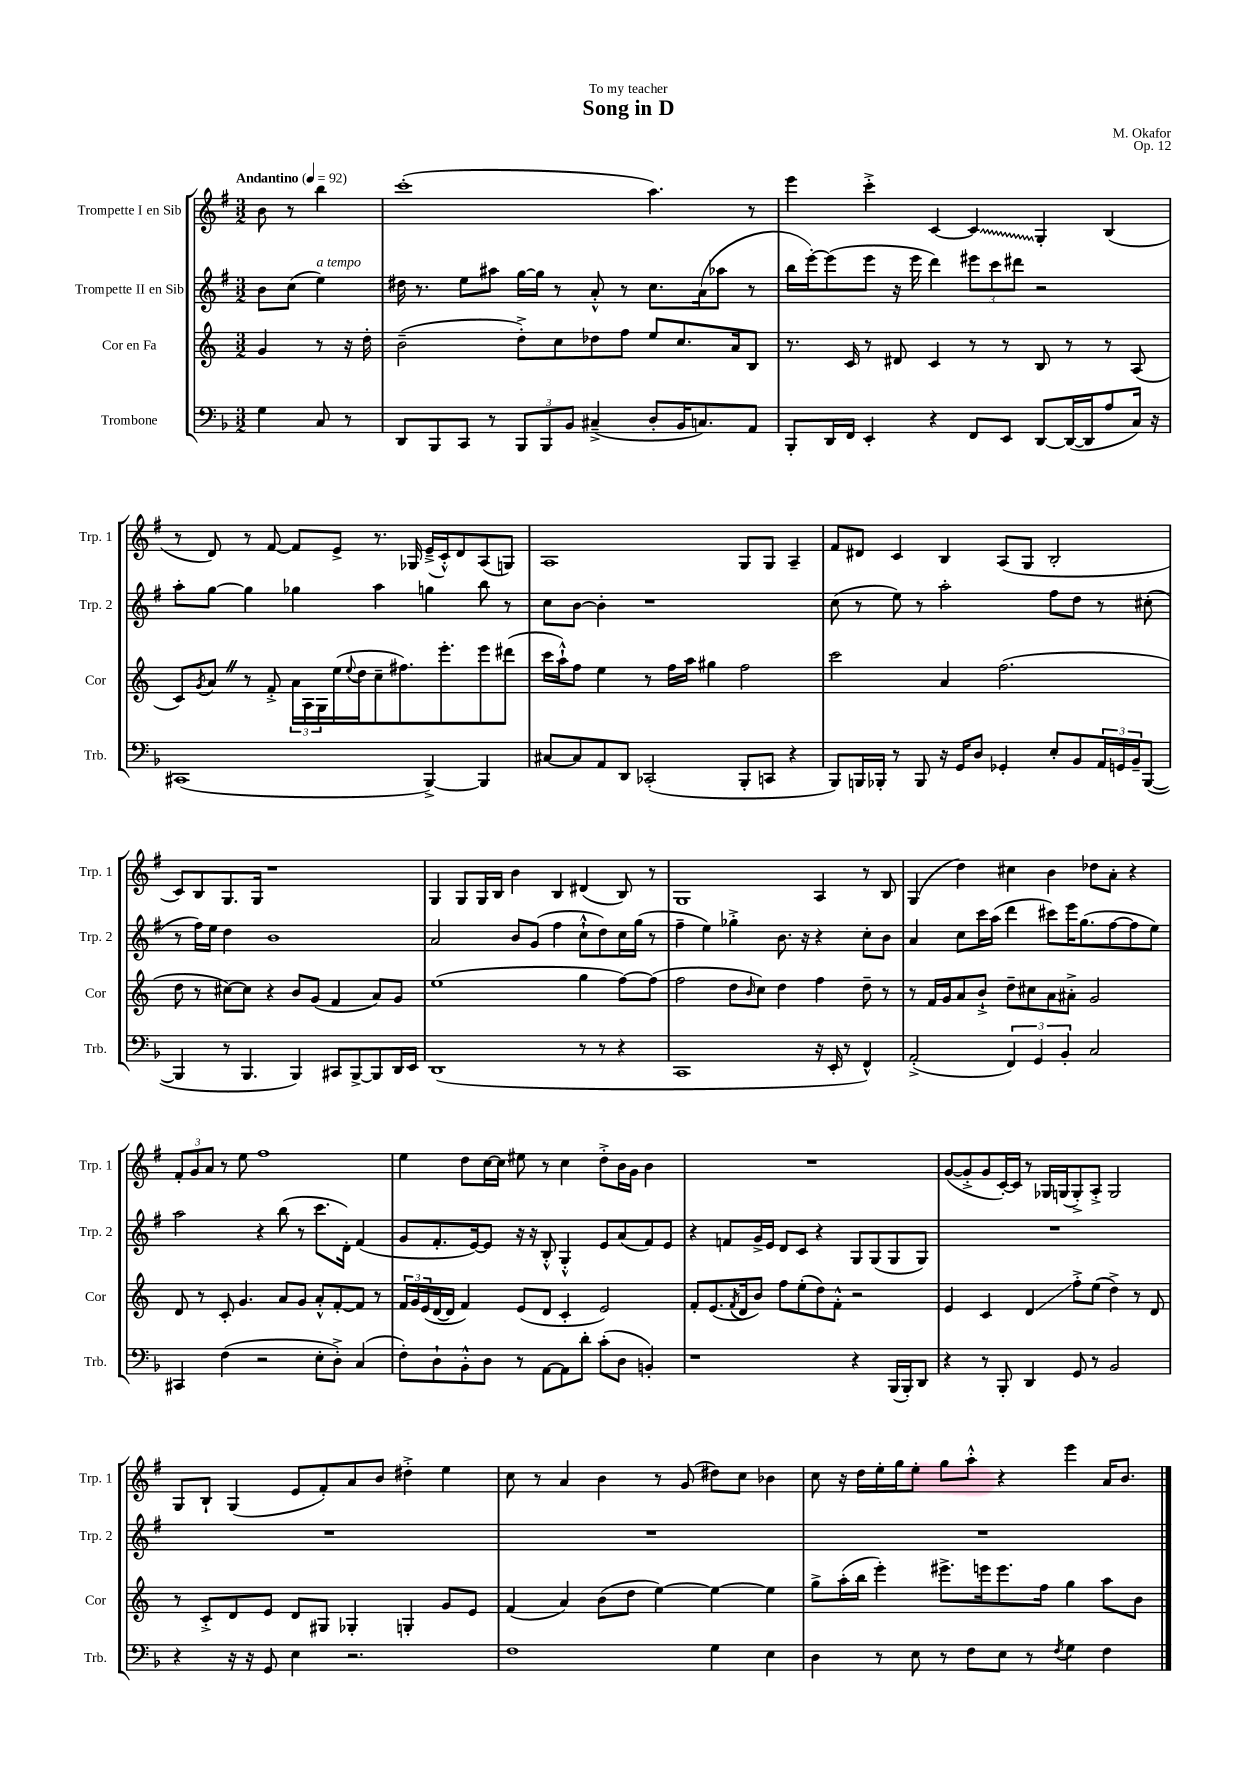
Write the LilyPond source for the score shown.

\header { title = "Song in D" composer = "M. Okafor" dedication = "To my teacher" opus = "Op. 12" }
<<
\new StaffGroup <<
\new Staff = "s0" \with { instrumentName = "Trompette I en Sib" shortInstrumentName = "Trp. 1" } {
    \clef treble \key g \major \numericTimeSignature \time 3/2 \partial 2 \tempo "Andantino" 4 = 92
    b'8 r8 b''4 |
    c'''1-.( a''4.) r8 |
    e'''4 c'''4-.-> c'4~ \once \override Glissando.style = #'zigzag c'4\glissando g4-. b4( |
    r8 d'8) r8 fis'8~ fis'8 e'8-> r8. ges16 e'16--->( c'16-.-^) d'8 a8( g8) |
    a1 g8 g8 a4-- |
    fis'8 dis'8 c'4 b4 a8( g8 b2-. |
    c'8) b8 g8. g16 r1 |
    g4 g8 g16 b16 b'4 b4 dis'4( b8) r8 |
    g1 a4 r8 b8 |
    g4( d''4) cis''4 b'4 des''8 a'8-. r4 |
    \tuplet 3/2 { fis'8-. g'8 a'8 } r8 e''8 fis''1 |
    e''4 d''8 c''16~ c''16 eis''8 r8 c''4 d''8-.-> b'16 g'16 b'4 |
    R1. |
    g'8~( g'8-.-> g'8 c'16~-.) c'16 r8 ges16 g16( g8-.->) a8-.-> g2 |
    g8 b8-! g4( e'8 fis'8-.) a'8 b'8 dis''4-.-> e''4 |
    c''8 r8 a'4 b'4 r8 g'8( dis''8) c''8 bes'4 |
    c''8 r16 d''16 e''16-. g''16 e''8-. g''8 a''8-.-^ r4 e'''4 a'16 b'8. \bar "|." |
}
\new Staff = "s1" \with { instrumentName = "Trompette II en Sib" shortInstrumentName = "Trp. 2" } {
    \clef treble \key g \major \numericTimeSignature \time 3/2 \partial 2
    b'8 c''8( e''4^\markup { \italic "a tempo" }) |
    dis''16 r8. e''8 ais''8 g''16~ g''16 r8 a'8-.-^ r8 c''8. a'16( aes''8 r8 |
    b''16 e'''16~-.) e'''8( e'''8 r16 e'''16 d'''4) \tuplet 3/2 { eis'''8 c'''8 dis'''8 } r2 |
    a''8-. g''8~ g''4 ges''4 a''4 g''4 b''8 r8 |
    c''8 b'8~ b'4-. r1 |
    c''8( r8 e''8) r8 a''2-. fis''8 d''8 r8 cis''8-.( |
    r8 fis''16) e''16 d''4 b'1 |
    a'2 b'8 g'8( fis''4 c''8-!-^ d''8) c''16 g''16( r8 |
    fis''4-- e''4) ges''4-.-> b'8. r16 r4 c''8-. b'8 |
    a'4 c''8 c'''16 a''16( d'''4 cis'''8) e'''16 g''8.( fis''8~ fis''8 e''8) |
    a''2 r4 b''8( r8 c'''8. d'16-.) fis'4( |
    g'8 fis'8.-. e'16~) e'8 r16 r16 b8-.-^ g4-.-^ e'8 a'8( fis'8) e'8 |
    r4 f'8 g'16-> e'16 d'8 c'8 r4 g8 g8( g8 g8) |
    R1. |
    R1. |
    R1. |
    R1. \bar "|." |
}
\new Staff = "s2" \with { instrumentName = "Cor en Fa" shortInstrumentName = "Cor" } {
    \clef treble \key c \major \numericTimeSignature \time 3/2 \partial 2
    g'4 r8 r16 d''16-. |
    b'2--( d''8-.->) c''8 des''8 f''8 e''8 c''8. a'16 b8 |
    r8. c'16 r8 dis'8 c'4 r8 r8 b8 r8 r8 a8( |
    c'8) \acciaccatura { g'8 } a'8 \once \override BreathingSign.text = \markup { \musicglyph "scripts.caesura.straight" } \breathe r8 f'8-.-> \tuplet 3/2 { a'16 a16 g16 } e''16( \appoggiatura { e''8 } d''16 c''8-- fis''8.) e'''8.-. e'''8 dis'''8( |
    c'''16 a''16-!-^) f''8 e''4 r8 f''16 a''16 gis''4 f''2 |
    c'''2 a'4 f''2.( |
    d''8 r8 cis''8~) cis''8 r4 b'8 g'8( f'4 a'8) g'8 |
    e''1( g''4 f''8~) f''8( |
    f''2 d''8 \grace { b'16 } c''8) d''4 f''4 d''8-- r8 |
    r8 f'16 g'16 a'8 b'8-!-> d''8-- cis''8 a'8 ais'8-.-> g'2 |
    d'8 r8 c'8-. g'4. a'8 g'8 a'8-.-^ f'8~-. f'8 r8 |
    \tuplet 3/2 { f'16 g'16 e'16( } d'16~ d'16 f'4) e'8( d'8 c'4-. e'2) |
    f'8-. e'8.( \acciaccatura { f'8 } d'16 b'8) f''8 e''8-.( d''8) f'8-.-^ r2 |
    e'4 c'4 d'4\glissando f''8-.-> e''8( d''4->) r8 d'8 |
    r8 c'8-.-> d'8 e'8 d'8 gis8 ges4-. g4-. g'8 e'8 |
    f'4( a'4) b'8( d''8 e''4~) e''4~ e''4 |
    g''8-> a''16-.( b''16 e'''4-.) eis'''8.-> e'''16 e'''8. f''16 g''4 a''8 b'8 \bar "|." |
}
\new Staff = "s3" \with { instrumentName = "Trombone" shortInstrumentName = "Trb." } {
    \clef bass \key f \major \numericTimeSignature \time 3/2 \partial 2
    g4 c8 r8 |
    d,8 bes,,8 c,8 r8 \tuplet 3/2 { bes,,8 bes,,8 bes,8 } cis4--->( d8-. bes,16 c8.) a,8 |
    bes,,8-. d,16 f,16 e,4-. r4 f,8 e,8 d,8~ d,16~( d,16 a8 c16) r16 |
    cis,1( bes,,4~->) bes,,4 |
    cis8~ cis8 a,8 d,8 ces,2-.( bes,,8-. c,8 r4 |
    bes,,8) b,,16 bes,,16-. r8 bes,,8 r16 g,16 d8 ges,4-. e8-. bes,8 \tuplet 3/2 { a,16 g,16 bes,16-- } bes,,8~( |
    bes,,4 r8 bes,,4. bes,,4) cis,8 bes,,8~-> bes,,8 d,16 e,16 |
    d,1( r8 r8 r4 |
    c,1 r16 e,16-. r8 f,4-^) |
    a,2-.->( \tuplet 3/2 { f,4) g,4 bes,4-. } c2 |
    cis,4 f4( r2 e8-. d8-.->) c4( |
    f8-.) d8-! bes,8-.-^ d8 r8 a,8~ a,8 d'8-. c'8-.( d8 b,4-.) |
    r1 r4 bes,,16( bes,,16-.) d,8 |
    r4 r8 bes,,8-. d,4 g,8 r8 bes,2 |
    r4 r16 r16 g,8 e4 r2. |
    f1 g4 e4 |
    d4 r8 e8 r8 f8 e8 r8 \acciaccatura { f8 } g4 f4 \bar "|." |
}
>>
>>
\layout { \context { \Score \remove "Bar_number_engraver" } }
